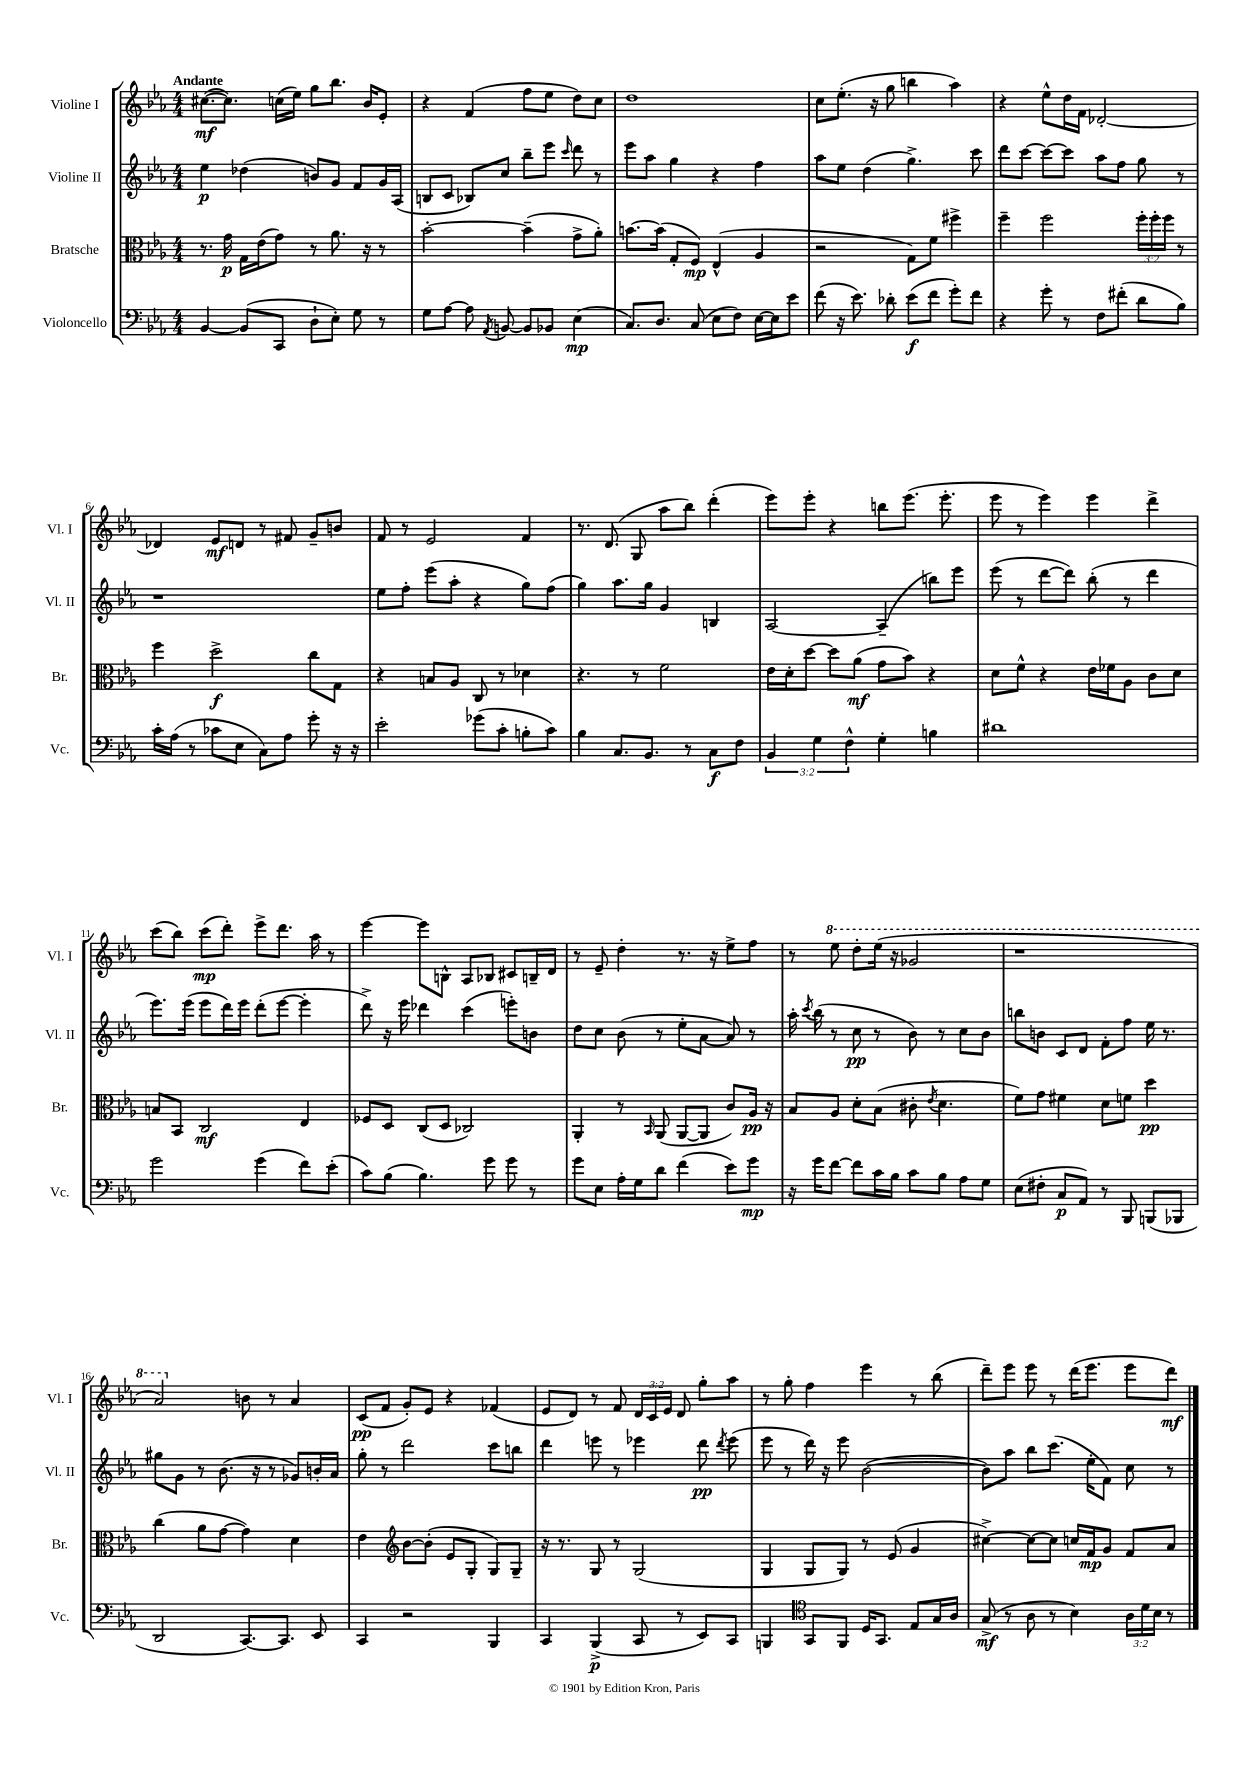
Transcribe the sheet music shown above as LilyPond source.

<<
\new StaffGroup <<
\new Staff = "s0" \with { instrumentName = "Violine I" shortInstrumentName = "Vl. I" } {
    \clef treble \key ees \major \numericTimeSignature \time 4/4 \override Staff.TupletNumber.text = #tuplet-number::calc-fraction-text \tempo "Andante"
    \autoBeamOff cis''8.[~\mf( cis''8.]) c''16[( ees''16]) g''8[ bes''8.] bes'16[ ees'8]-. |
    r4 f'4( f''8[ ees''8] d''8[) c''8] |
    d''1 |
    c''8[ ees''8.]-.( r16 g''8 b''4 aes''4) |
    r4 ees''8[-^ d''16 f'16] des'2~-. |
    des'4 ees'8[\mf d'8] r8 fis'8 g'8[-- b'8] |
    f'8 r8 ees'2 f'4 |
    r8. d'8.( g8 aes''8[ bes''8]) d'''4-.( |
    ees'''8[) ees'''8]-. r4 b''8[ ees'''8.]( ees'''8.-. |
    ees'''8 r8 ees'''4) ees'''4 d'''4-> |
    c'''8[( bes''8]) c'''8[\mp( d'''8]-.) ees'''8[-> d'''8.] aes''16 r8 |
    ees'''4~ ees'''8[ b8]-^ aes8[ bes8] cis'8[ b16-- d'16] |
    r8 ees'8-- d''4-. r8. r16 ees''8[-> f''8] |
    r8 \ottava #1 ees'''8 d'''8[-. ees'''16]( r16 ges''2 |
    r1 |
    aes''2) \ottava #0 b'8 r8 aes'4 |
    c'8[\pp( f'8] g'8[-.) ees'8] r4 fes'4( |
    ees'8[ d'8]) r8 f'8 \tuplet 3/2 { d'16[ c'16 ees'16] } d'8 g''8[-. aes''8] |
    r8 g''8-. f''4 ees'''4 r8 bes''8( |
    d'''8[--) ees'''8] ees'''8 r8 d'''16[( ees'''8.] ees'''8[ d'''8]\mf) \bar "|." |
}
\new Staff = "s1" \with { instrumentName = "Violine II" shortInstrumentName = "Vl. II" } {
    \clef treble \key ees \major \numericTimeSignature \time 4/4
    \autoBeamOff ees''4\p des''4( b'8[) g'8] f'8[ g'16 aes16]( |
    b8[ c'8] bes8[) c''8] bes''8[-- ees'''8] \grace { c'''16 } d'''8 r8 |
    ees'''8[ aes''8] g''4 r4 f''4 |
    aes''8[ ees''8] d''4( g''4.->) c'''8 |
    d'''8[ c'''8]~ c'''8[~ c'''8] aes''8[ f''8] g''8 r8 |
    r1 |
    ees''8[ f''8]-. ees'''8[( aes''8]-. r4 g''8[) f''8]( |
    g''4) aes''8.[ g''16] g'4 b4 |
    aes2~ aes4--( b''8[) ees'''8] |
    ees'''8( r8 d'''8[~ d'''8]) bes''8-.( r8 d'''4 |
    ees'''8.[) ees'''16]( ees'''8[ d'''16) ees'''16] d'''8[-.( ees'''8]~ ees'''4-. |
    d'''8->) r16 ees'''16 des'''4 c'''4( e'''8[-.) b'8] |
    d''8[ c''8] bes'8( r8 ees''8[-. aes'8]~ aes'8) r8 |
    aes''16-. \acciaccatura { c'''8 } bes''16( r8 c''8\pp r8 bes'8) r8 c''8[ bes'8] |
    b''8[ b'8] c'8[ d'8] f'8[-. f''8] ees''16 r8. |
    gis''8[ g'8] r8 bes'8.( r16 r8 ges'8[) b'16-. aes'16] |
    g''8-. r8 d'''2 c'''8[ b''8] |
    d'''4 e'''8 r8 ees'''4 d'''8\pp \acciaccatura { d'''8 } ees'''8( |
    ees'''8 r8 d'''16) r16 ees'''8 bes'2~( |
    bes'8[) aes''8] bes''8[ c'''8.]( ees''16[-. f'8]) c''8 r8 \bar "|." |
}
\new Staff = "s2" \with { instrumentName = "Bratsche" shortInstrumentName = "Br." } {
    \clef alto \key ees \major \numericTimeSignature \time 4/4 \override Staff.TupletNumber.text = #tuplet-number::calc-fraction-text
    \autoBeamOff r8. g'16\p g16[ ees'16( g'8]) r8 aes'8. r16 r8 |
    bes'2~-. bes'4--( g'8[-> aes'8]-.) |
    b'8.[~ b'16]( g8[-. f8]\mp) ees4-^( aes4 |
    r2 g8[) f'8] fis''4-> |
    f''4-- f''2 \tuplet 3/2 { f''16[-. f''16-. f''16] } r8 |
    f''4 d''2->\f c''8[ g8] |
    r4 b8[ aes8] c8 r8 des'4 |
    r4. r8 f'2 |
    ees'16[ d'16-. d''8]~ d''8[ aes'8]\mf( g'8[ bes'8]) r4 |
    d'8[ f'8]-^ r4 ees'16[ fes'16 aes8] c'8[ d'8] |
    b8[ bes,8] c2\mf ees4 |
    fes8[ d8] c8[( d8] ces2) |
    aes,4-. r8 \grace { bes,16 } aes,8( aes,8[~ aes,8] c'8[) aes16]\pp r16 |
    bes8[ aes8] d'8[-. bes8]( cis'8-. \acciaccatura { ees'8 } d'4. |
    f'8[) g'8] fis'4 d'8[ f'8] d''4\pp |
    c''4( aes'8[ g'8]~ g'4) d'4 |
    ees'4 \clef treble bes'8[~ bes'8]-.( ees'8[ g8]-. g8[) g8]-- |
    r16 r8. g8 r8 g2( |
    g4 g8[ g8]) r8 ees'8( g'4 |
    cis''4~->) cis''8[~ cis''8] c''16[ f'16\mp g'8] f'8[ aes'8] \bar "|." |
}
\new Staff = "s3" \with { instrumentName = "Violoncello" shortInstrumentName = "Vc." } {
    \clef bass \key ees \major \numericTimeSignature \time 4/4 \override Staff.TupletNumber.text = #tuplet-number::calc-fraction-text
    \autoBeamOff bes,4~ bes,8[( c,8] d8[-! ees8]-.) g8 r8 |
    g8[ aes8]~ aes8 \acciaccatura { aes,8 } b,8~ b,8[ bes,8] ees4\mp( |
    c8.[) d8.] c8( ees8[ f8]) ees16[~ ees16 ees'8] |
    f'8( r16 ees'8.) des'8-. ees'8[\f( f'8] g'8[-.) f'8] |
    r4 g'8-. r8 f8[ fis'8]-.( d'8[ bes8]) |
    c'16[-. aes16]( r8 ces'8[ ees8] c8[) aes8] g'8-. r16 r16 |
    ees'2-. ges'8[( c'8]-. b8[-. c'8]) |
    bes4 c8.[ bes,8.] r8 c8[\f f8] |
    \tuplet 3/2 { bes,4 g4 f4-^ } g4-. b4 |
    dis'1 |
    g'2 g'4( f'8[) ees'8]-.( |
    c'8[) bes8]( bes4.) g'8 g'8 r8 |
    g'8[ ees8] aes16[-. g16 d'8] f'4( ees'8[) g'8]\mp |
    r16 g'16[ f'8]~ f'8[ c'16 bes16] c'8[ bes8] aes8[ g8] |
    ees8[( fis8]-. c8[\p aes,8]) r8 bes,,8 b,,8[( bes,,8] |
    d,2 c,8.[~) c,8.] ees,8 |
    c,4 r2 bes,,4 |
    c,4 bes,,4->\p( c,8 r8 ees,8[) c,8] |
    b,,4 \clef tenor g,8[ f,8] d16[ g,8.] ees8[ g16 aes16] |
    g8->\mf( r8 aes8 r8 bes4) \tuplet 3/2 { aes16[ d'16 bes16] } r8 \bar "|." |
}
>>
>>
